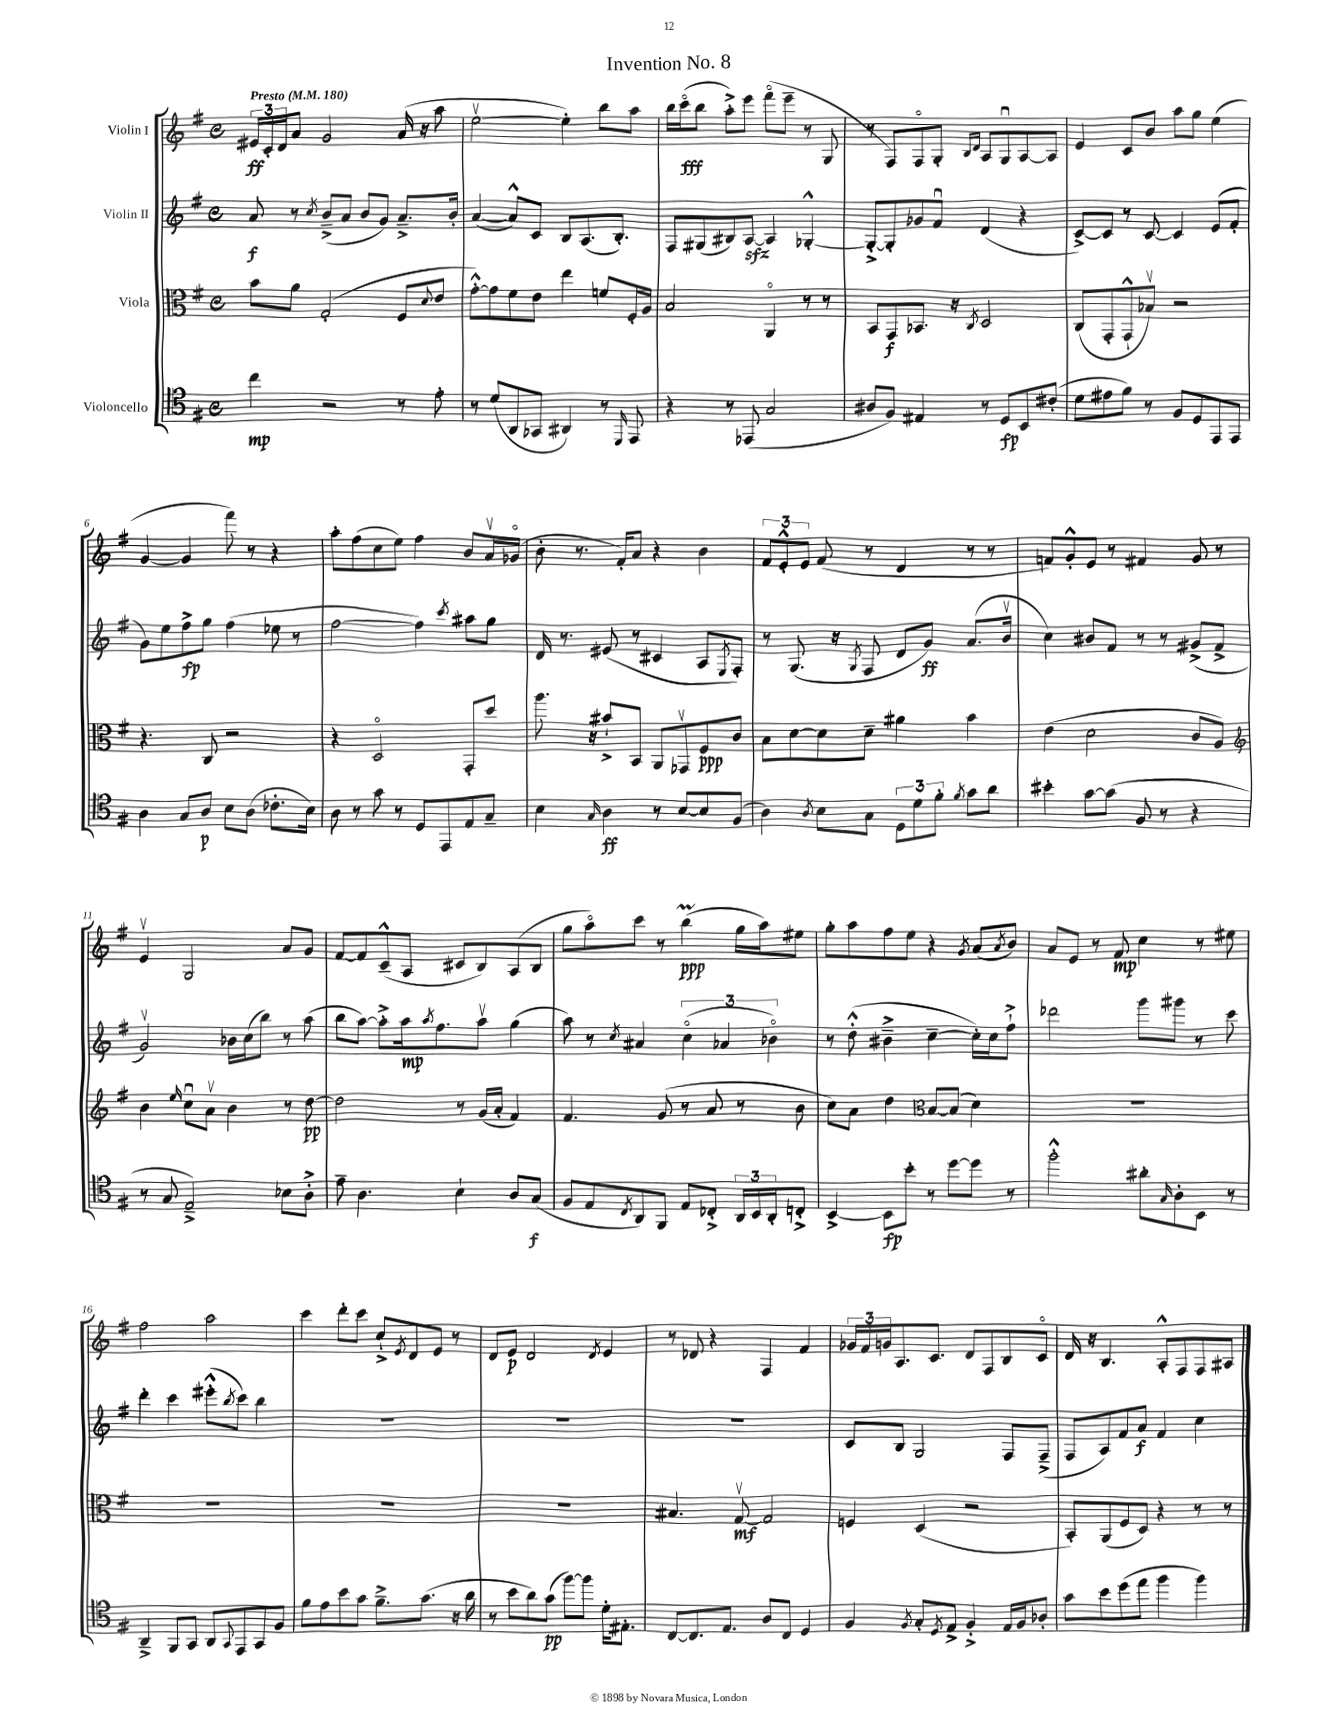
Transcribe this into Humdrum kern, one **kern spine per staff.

**kern	**kern	**kern	**kern
*staff4	*staff3	*staff2	*staff1
*clefC4	*clefC3	*clefG2	*clefG2
*k[f#]	*k[f#]	*k[f#]	*k[f#]
*M4/4	*M4/4	*M4/4	*M4/4
*met(c)	*met(c)	*met(c)	*met(c)
*MM180	*MM180	*MM180	*MM180
4cc	8b	8a	24e#
.	.	.	24c'
.	.	.	24d
.	8a	8r	8a
.	.	8qcc	.
2r	(2G'	(8b~^	2g
.	.	8a	.
.	.	8b	.
.	.	8g)	.
8r	8F#	8.a~^	(16a
.	.	.	16r
.	8qqd	.	.
8e'	8e	.	8aa
.	.	16b'	.
=	=	=	=
8r	[8g'^^)	([4a	[2eev
(8d	8g]	.	.
8AA	8f#	8a^^])	.
8GG-	8e	8c	.
4AA#)	4ee	8B	4ee'])
.	.	(8.A	.
8r	8f	.	8bb
.	.	8.B')	.
16qqDD	.	.	.
8EE	16F#'	.	8aa
.	16A	.	.
=	=	=	=
4r	2B	8F#	16bb
.	.	.	(16ccco
.	.	(8G#	8bb
8r	.	8B#)	8aa'^)
(8EE-	.	[8A	8eee
2G	4AAo	4A]	(8fff#o
.	.	.	8eee~
.	8r	[4G-'^^	8r
.	8r	.	8G
=	=	=	=
8A#	8BB	8G-'^_	8r
8F#)	8GG	8G-']	8F#)
4E#	8.BB-	8g-	8F#o
.	.	8f#u	8G'
.	16r	.	.
.	.	.	16qqB
.	8qC	.	16qqd
8r	2D	(4d	8A
8D	.	.	8Gu
8BB	.	4r	[8A
(8c#'	.	.	8A]
=	=	=	=
8d	(8C	[8c^)	4e
8e#	8GG'	8c]	.
8f#)	8GG`^^	8r	8c
8r	8B-v)	[8c	8b
8F#	2r	4c]	8aa
8D	.	.	8gg
8EE	.	(8e	(4ee
8EE	.	8f#'	.
=	=	=	=
4A	4.r	8g)	[4g
.	.	8ee	.
8G	.	8ff#^	4g]
8A	8C	8gg	.
8B	2r	(4ff#	8fff#)
(8A	.	.	8r
8.c-'	.	8ee-	4r
.	.	8r	.
16B)	.	.	.
=	=	=	=
8A	4r	[2ff#	8aa'
8r	.	.	(8ff#
8g	2Do	.	8cc
8r	.	.	8ee)
8D	.	4ff#])	4ff#
8EE	.	.	.
.	.	8qccc	.
8E	8GG'	8aa#	8b
8G~	8dd	8gg	16av
.	.	.	(16g-o
=	=	=	=
4B	8.aa	16d	8b'
.	.	8.r	.
.	.	.	8.r
.	16r	.	.
16qqG	.	.	.
4A	8b#`^	(8e#	.
.	.	.	16f#')
.	8BB	8r	8a
8r	8AA	4c#	4r
[8B	8GG-v	.	.
8B]	8F#	8A	4b
.	.	8qE	.
(8F#	8c	8F#')	.
=	=	=	=
4A)	8B	8r	12f#
.	.	.	12e'^^
.	[8d	(8.G	.
.	.	.	12e
8qA	.	.	.
8B	8d]	.	(8f#
.	.	16r	.
.	.	8qG	.
8G	8d~	8F#	8r
12D	4a#	8d	4d
12d	.	.	.
.	.	8g)	.
12f#'	.	.	.
8qf#	.	.	.
8g	4b	(8.a	8r
8a	.	.	8r
.	.	16bv	.
=	=	=	=
4b#'	(4e	4cc)	8f)
.	.	.	8g'^^
[8g	2d	8b#	8e
(8g]	.	8f#	8r
8F#	.	8r	4f#
8r	.	8r	.
4r	8c	(8g#^	8g
.	8A)	8f#^	8r
=	=	=	=
*	*clefG2	*	*
8r	4b	2gv)	4ev
8G	.	.	.
.	16qqee	.	.
2E~^)	8ccu	.	2G
.	8av	.	.
.	4b	16b-	.
.	.	(16cc	.
.	.	8bb)	.
8B-	8r	8r	8a
8A'^	[8dd	(8aa	8g
=	=	=	=
8e~	2dd]	8bb	[8f#
4.A	.	[8aa)	8f#]
.	.	8aa'^]	(8c~^^
.	.	16aa	8A
.	.	8qaa	.
.	.	8.ff#	.
4B`	8r	.	8c#
.	(16g	8aav	8B)
.	16a'	.	.
8A	4f#)	(4gg	(8A
(8G	.	.	8B
=	=	=	=
8F#	4.f#	8aa)	8gg
8E	.	8r	8aao)
8qC	.	8qcc	.
8AA)	.	4a#	8ccc
8FF#	(8g	.	8r
8E	8r	(6cco	(4bb
8C-'^	8a	.	.
.	.	6a-	.
24AA	8r	.	16gg
24BB	.	.	.
.	.	.	16aa)
24AA'	.	6b-o)	.
8C'^	8b	.	8ee#
=	=	=	=
[4BB^	8cc)	8r	8gg'
.	8a	(8dd'^^	8aa
8BB]	4dd	4b#~^	8ff#
8b'	.	.	8ee
*	*clefC3	*	*
8r	[8B	[4cc~	4r
[8dd	(8B]	.	.
.	.	.	8qg
8dd]	4d)	16cc'])	(8a
.	.	16cc	.
.	.	.	8qa
8r	.	8ff#`^	8b)
=	=	=	=
2ff#'^^	1r	2ddd-	8a
.	.	.	8e
.	.	.	8r
.	.	.	8f#
8a#'	.	8ggg	4cc
16qqG	.	.	.
8A'	.	8ggg#	.
8BB	.	8r	8r
8r	.	8ccc	8ee#
=	=	=	=
4AA~^	1r	4ddd'	2ff#
8FF#	.	4ccc	.
8GG	.	.	.
8AA	.	(8eee#'^^	2aa
8qqGG	.	8qbb	.
8EE	.	8ccc)	.
8GG	.	4bb	.
8F#	.	.	.
=	=	=	=
8f#	1r	1r	4ccc
8e	.	.	.
8b	.	.	8ddd'
8g	.	.	8ccc
8.f#~^	.	.	8cc`^
.	.	.	8qe
.	.	.	8d
(8.g	.	.	.
.	.	.	8e
16r	.	.	8r
16a	.	.	.
=	=	=	=
8r	1r	1r	8d
8b	.	.	8e
8a)	.	.	2d
(8g	.	.	.
[8ff#)	.	.	.
8ff#]	.	.	.
.	.	.	8qd
16d'	.	.	4e
8.E#'	.	.	.
=	=	=	=
[8C	4.B#	1r	8r
8.C]	.	.	8d-
.	.	.	4r
8.E	.	.	.
.	[8Gv	.	.
8A	2G]	.	4F#
8C	.	.	.
4D	.	.	4f#
=	=	=	=
4F#	4F	8c	24g-
.	.	.	24f#
.	.	.	24g
.	.	8B	8.A
8qF#	.	.	.
8G'	(4D	2G	.
.	.	.	8.c
8qD	.	.	.
8E^	.	.	.
4F#'^	2r	.	8d
.	.	.	8F#
16E	.	8F#	8B
16F#	.	.	.
8A-'	.	(8F#~^	8co
=	=	=	=
8g	8BB')	8F#	16d
.	.	.	16r
8b	(8AA	8A)	4.B
(8dd	8F#	8f#	.
8ee	8D)	8a	.
4ff#	4r	4f#	8A'^^
.	.	.	8F#
4ff#)	8r	4cc	8F#
.	8r	.	8A#
==	==	==	==
*-	*-	*-	*-
